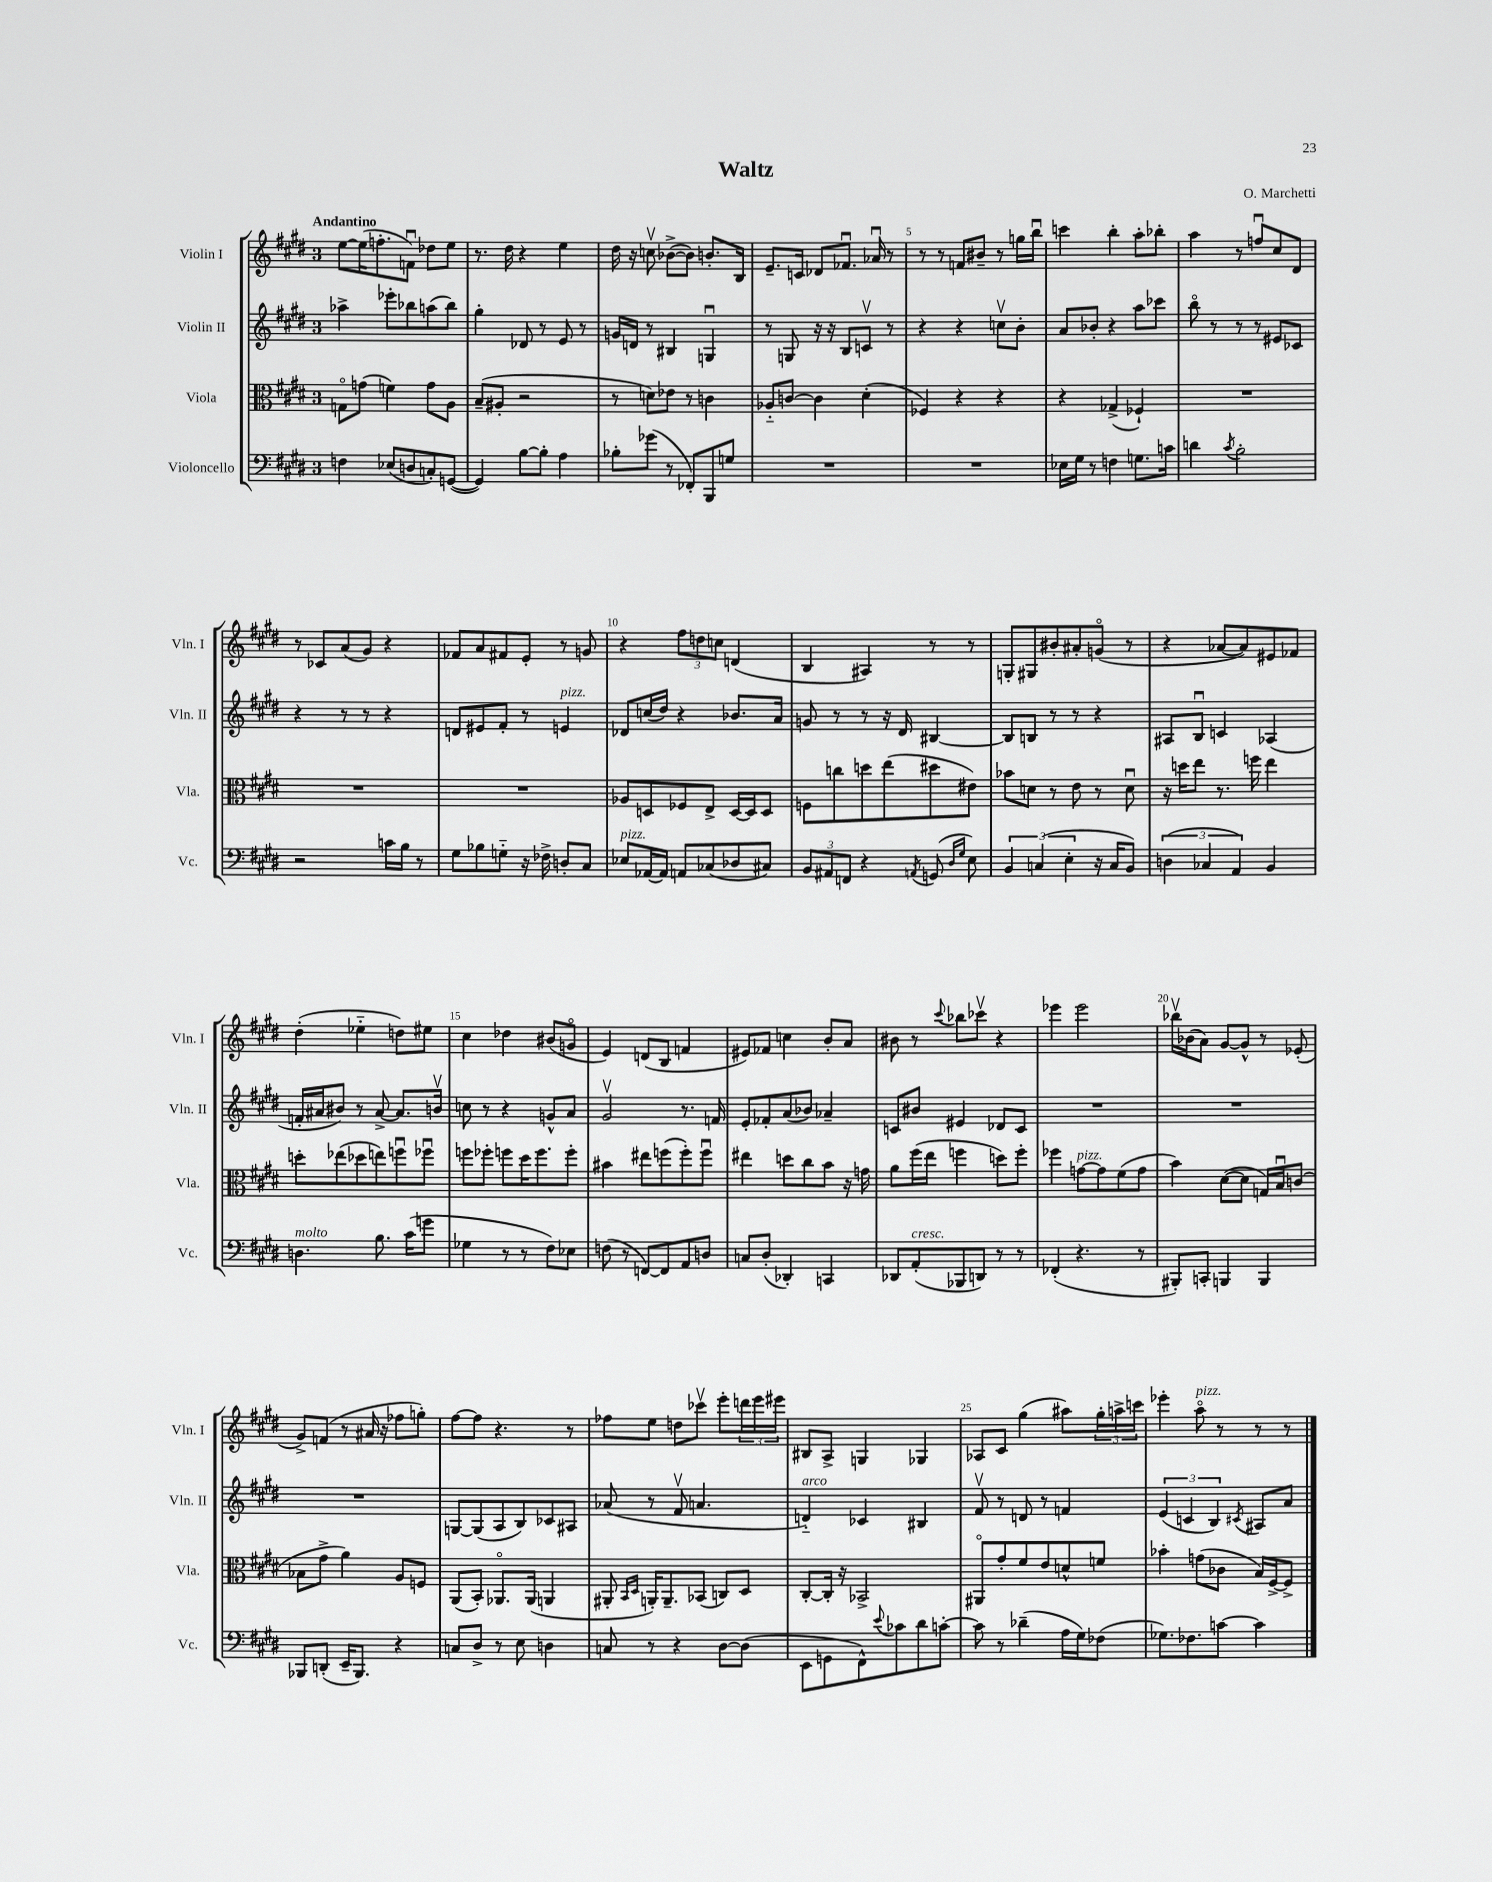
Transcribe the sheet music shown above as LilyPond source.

\header { title = "Waltz" composer = "O. Marchetti" }
<<
\new StaffGroup <<
\new Staff = "s0" \with { instrumentName = "Violin I" shortInstrumentName = "Vln. I" } {
    \clef treble \key e \major \once \override Staff.TimeSignature.style = #'single-digit \time 3/4 \tempo "Andantino"
    e''8~ e''16( f''8.-. f'8\downbow) des''8 e''8 |
    r8. dis''16 r4 e''4 |
    dis''16 r16 c''8\upbow bes'8~->( bes'8) b'8.-. b16 |
    e'8.-- c'16 des'8 fes'8.\downbow aes'16\downbow r8 |
    r8 r8 f'8 bis'8-- r8 g''16 b''16\downbow |
    c'''4 b''4-. a''8-. bes''8-. |
    a''4 r8 f''8\downbow cis''8 dis'8 |
    r8 ces'8 a'8( gis'8) r4 |
    fes'8 a'8 fis'8 e'8-. r8 g'8 |
    r4 \tuplet 3/2 { fis''8 d''8 c''8 } d'4( |
    b4 ais4) r8 r8 |
    g8-. gis8 bis'8-. ais'8-. g'8\flageolet( r8 |
    r4 aes'8~ aes'8) eis'8 fes'8 |
    dis''4-.( ees''4-_ d''8) eis''8 |
    cis''4 des''4 bis'8( g'8\flageolet |
    e'4) d'8( b8 f'4 |
    eis'8) fes'8 c''4 b'8-. a'8 |
    bis'8 r8 \appoggiatura { cis'''8 } bes''8 ces'''8\upbow r4 |
    ees'''4 ees'''2 |
    bes''16\upbow bes'16( a'8) gis'8~ gis'8-^ r8 ees'8-.( |
    gis'8->) f'8( r8 ais'16 r16 fes''8 g''8-.) |
    fis''8~ fis''8 r4. r8 |
    fes''8 e''8 d''8 ces'''8\upbow e'''8-. \tuplet 3/2 { d'''16 e'''16 eis'''16 } |
    bis8 a8-> g4 ges4 |
    aes8 cis'8 gis''4( ais''8) \tuplet 3/2 { gis''16-. a''16-> c'''16 } |
    ees'''4-. a''8\flageolet^\markup { \italic "pizz." } r8 r8 r8 \bar "|." |
}
\new Staff = "s1" \with { instrumentName = "Violin II" shortInstrumentName = "Vln. II" } {
    \clef treble \key e \major \once \override Staff.TimeSignature.style = #'single-digit \time 3/4
    aes''4-> ees'''8-. bes''8 a''8( bes''8) |
    gis''4-. des'8 r8 e'8 r8 |
    g'16 d'16 r8 bis4 g4\downbow |
    r8 g8 r16 r16 b8 c'8\upbow r8 |
    r4 r4 c''8\upbow b'8-. |
    a'8 bes'8-. r4 a''8 ces'''8 |
    b''8\flageolet r8 r8 r8 eis'8 ces'8 |
    r4 r8 r8 r4 |
    d'8 eis'8 fis'8-. r8 e'4^\markup { \italic "pizz." } |
    des'8 c''16( dis''16) r4 bes'8. a'16 |
    g'8 r8 r8 r16 dis'16 bis4~ |
    bis8 b8 r8 r8 r4 |
    ais8 b8\downbow c'4 aes4( |
    f'16-. ais'16 bis'8) r8 ais'8~-> ais'8. b'16\upbow |
    c''8 r8 r4 g'8-^ a'8 |
    gis'2\upbow r8. f'16 |
    e'8-. fes'8-. a'8( bes'8) aes'4-- |
    c'8 bis'8 eis'4 des'8 c'8 |
    R2. |
    R2. |
    R2. |
    g8~ g8( a8 b8) ces'8 ais8 |
    aes'8( r8 fis'8\upbow a'4. |
    d'4-_^\markup { \italic "arco" }) ces'4 bis4 |
    fis'8\upbow r8 d'8 r8 f'4 |
    \tuplet 3/2 { e'4( c'4 b4) } \acciaccatura { cis'8 } ais8 a'8 \bar "|." |
}
\new Staff = "s2" \with { instrumentName = "Viola" shortInstrumentName = "Vla." } {
    \clef alto \key e \major \once \override Staff.TimeSignature.style = #'single-digit \time 3/4
    g8\flageolet g'8( f'4) g'8 a8 |
    b8--( ais8-. r2 |
    r8 d'8) ees'8 r8 c'4 |
    aes8-_ c'8~ c'4 dis'4-.( |
    fes4) r4 r4 |
    r4 ges4->( fes4-!) |
    R2. |
    R2. |
    R2. |
    aes8 d8 fes8 e8-> d16~ d16 d8 |
    f8 c''8 d''8 e''8( dis''8 eis'8) |
    bes'8 d'8 r8 e'8 r8 d'8\downbow |
    r16 d''16 e''8 r8. f''16 e''4 |
    d''8-. ees''8( des''8 e''8) f''8\downbow fes''8\downbow |
    f''8 fes''8-. f''8 dis''16 f''8. f''8-. |
    bis'4 eis''8 f''8( f''8-.) f''8\downbow |
    eis''4 d''8 cis''8 b'8 r16 g'16 |
    a'8 fis''16( e''16 f''4 d''8) f''8-. |
    fes''4 g'8~^\markup { \italic "pizz." } g'8 fis'8( g'8 |
    b'4) dis'8~( dis'8 g16) b16\downbow c'8( |
    bes8 gis'8-> a'4) a8 f8 |
    a,8( b,8-.) aes,8.\flageolet aes,16( a,4 |
    ais,8-. \grace { b,16 dis16 } a,16-.) a,8.-- bes,8( c8) dis8 |
    cis8~-. cis16-. r16 bes,2-> |
    ais,8\flageolet gis'8-. fis'8 e'8 d'8-^ f'8 |
    bes'4-. g'8( ces'8 b16) fis16~-> fis8-> \bar "|." |
}
\new Staff = "s3" \with { instrumentName = "Violoncello" shortInstrumentName = "Vc." } {
    \clef bass \key e \major \once \override Staff.TimeSignature.style = #'single-digit \time 3/4
    f4 ees8( d8 c8-.) g,8~( |
    g,4) b8~ b8-. a4 |
    bes8-. ges'8( r8 fes,8-.) b,,8 g8 |
    R2. |
    R2. |
    ees16 gis16 r8 f4 g8. c'16 |
    d'4 \acciaccatura { cis'8 } b2-. |
    r2 c'16 b16 r8 |
    gis8 bes8 g8-_ r16 fes16-> d8-. cis8 |
    ees8^\markup { \italic "pizz." } aes,16~ aes,16 a,8 ces8( des8 cis8) |
    \tuplet 3/2 { b,8 ais,8 f,8 } r4 \acciaccatura { a,8 } g,8( \grace { dis16 gis16 } e8) |
    \tuplet 3/2 { b,4 c4( e4-. } r16 c16 b,8) |
    \tuplet 3/2 { d4( ces4 a,4) } b,4 |
    d4.^\markup { \italic "molto" } b8. cis'16( g'8 |
    ges4 r8 r8 fis8) ees8 |
    f8( r8 f,8~) f,8 a,8 d8 |
    c8 dis8-.( des,4-.) c,4 |
    des,8 a,8-.^\markup { \italic "cresc." }( bes,,8 d,8) r8 r8 |
    fes,4-.( r4. r8 |
    bis,,8-.) c,8-. b,,4 b,,4 |
    bes,,8 d,8-.( e,16-- bes,,8.) r4 |
    c8 dis8-> r8 e8 d4 |
    c8 r8 r4 dis8~ dis8( |
    e,8 g,8 fis,8-^) \appoggiatura { e'8 } ces'8 dis'8 c'8~-. |
    c'8 r8 des'4--( a16 gis16) fes8( |
    ges8.) fes8. c'8~ c'4 \bar "|." |
}
>>
>>
\layout { \context { \Score \override BarNumber.break-visibility = ##(#f #t #t) barNumberVisibility = #(every-nth-bar-number-visible 5) } }
